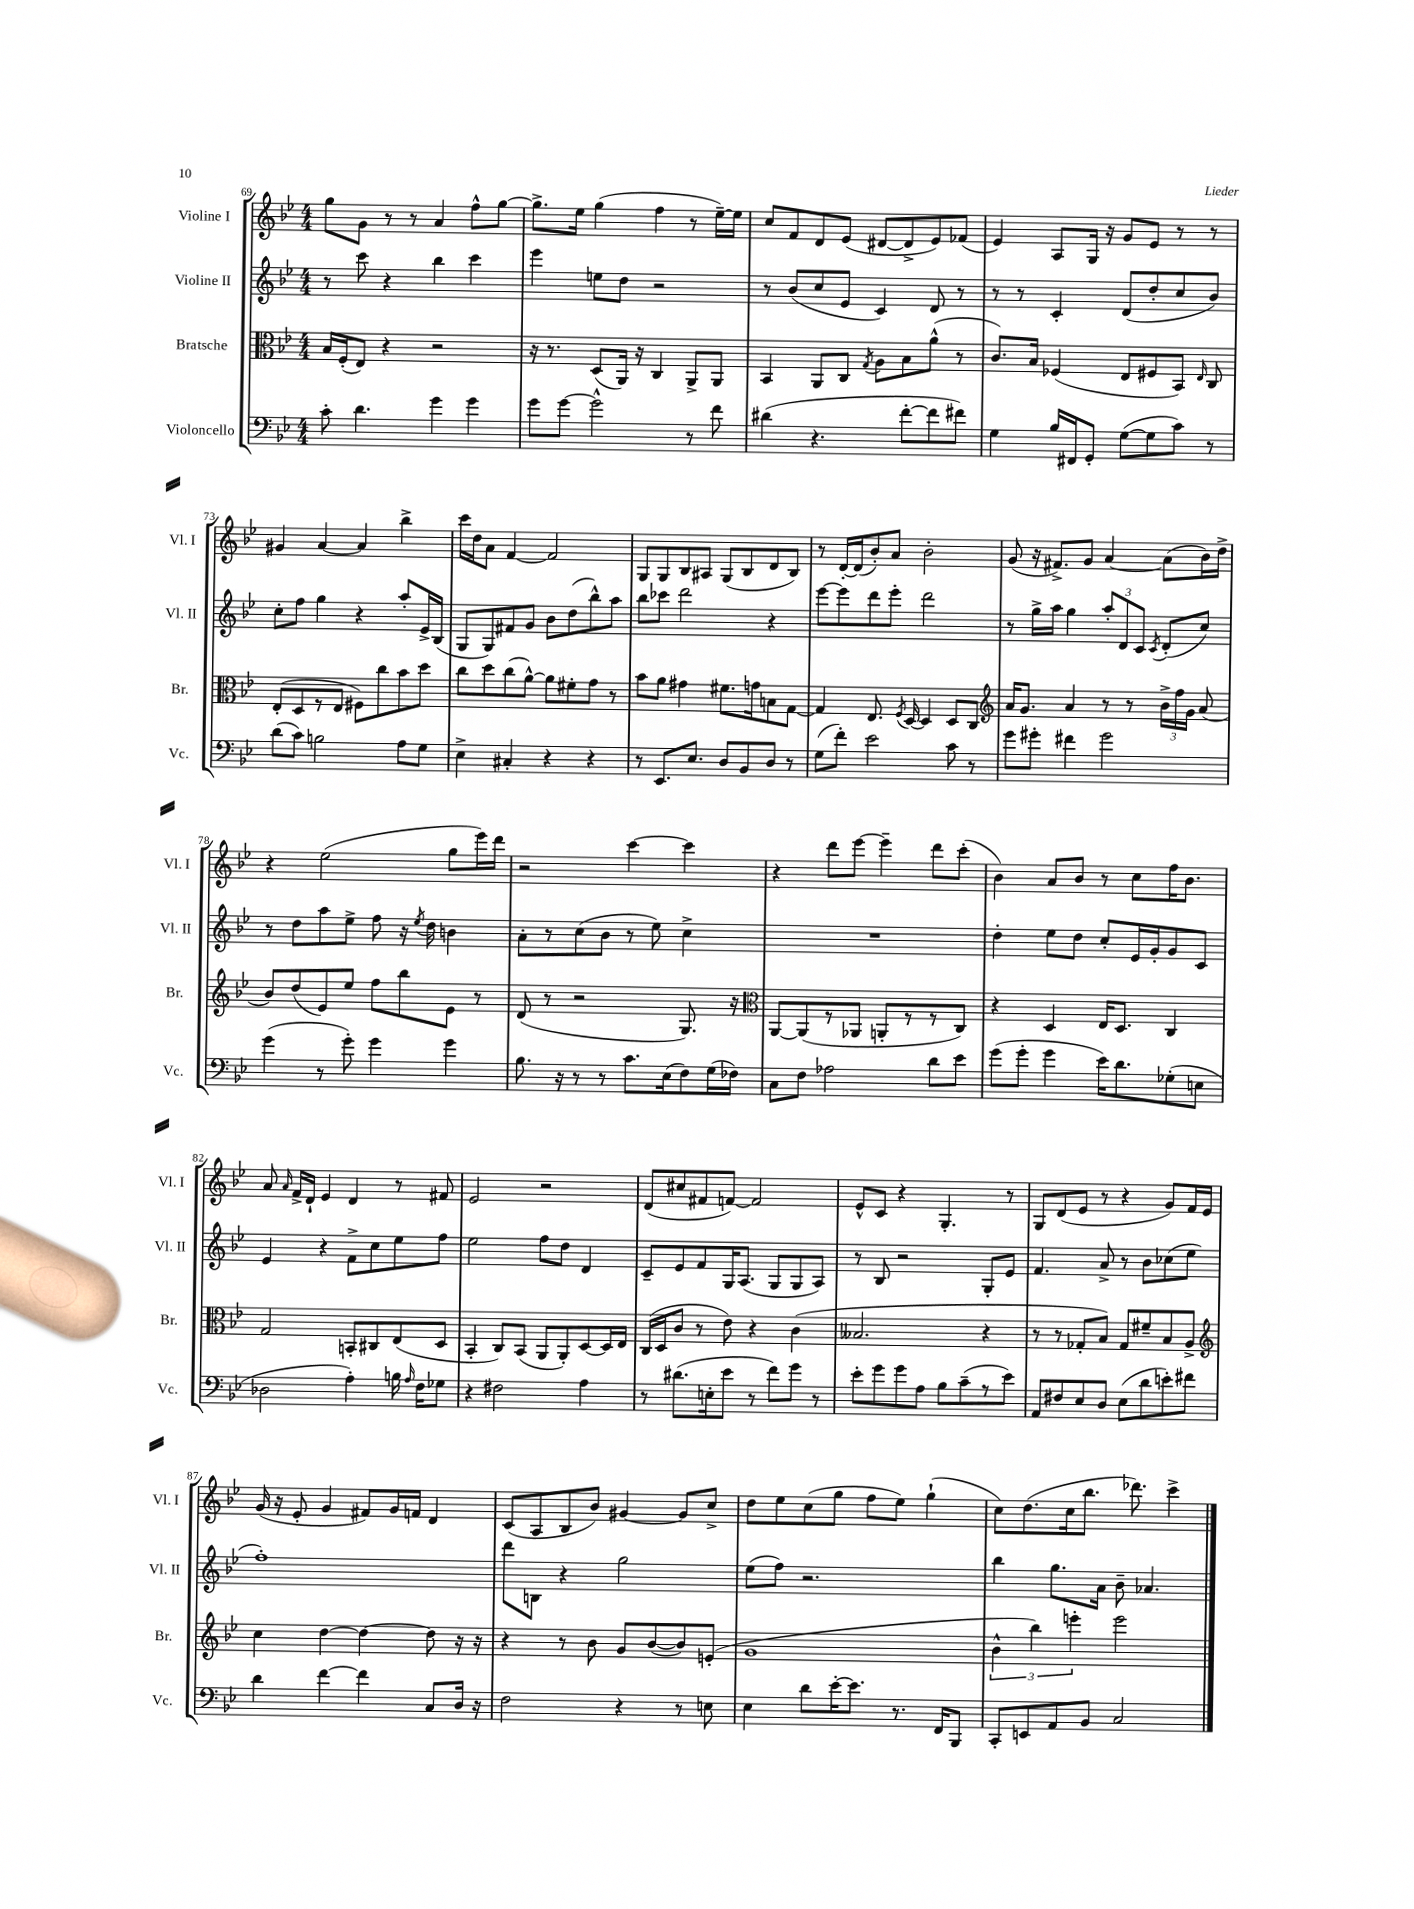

**kern	**kern	**kern	**kern
*part4	*part3	*part2	*part1
*staff4	*staff3	*staff2	*staff1
*I"Violoncello	*I"Bratsche	*I"Violine II	*I"Violine I
*I'Vc.	*I'Br.	*I'Vl. II	*I'Vl. I
*clefF4	*clefC3	*clefG2	*clefG2
*k[b-e-]	*k[b-e-]	*k[b-e-]	*k[b-e-]
*M4/4	*M4/4	*M4/4	*M4/4
=69	=69	=69	=69
8c'\	16B-/LL	8r	8gg\L
.	(16F'/J	.	.
4.d\	8E-/J)	8ccc\	8g\J
.	4r	4r	8r
.	.	.	8r
4g\	2r	4bb-\	4a/
4g\	.	4ccc\	8ff^^\L
.	.	.	[8gg\J
=70	=70	=70	=70
8g\L	16r	4eee-\	8.gg^\L]
.	8.r	.	.
[8g\J	.	.	.
.	.	.	16ee-\Jk
2g^^\]	(8D/L	8een\L	(4gg\
.	16AA/Jk)	8dd\J	.
.	16r	.	.
.	4C/	2r	4ff\
8r	8AA^/L	.	8r
8f\	8AA/J	.	[16ee-~\LL)
.	.	.	16ee-\JJ]
=71	=71	=71	=71
(4d#X\	4BB-/	8r	8cc/L
.	.	(8b-/L	8f/
4.r	8AA/L	8cc/	8d/
.	8C/J	8e-/J	(8e-/J
.	8qG/	.	.
.	8A\L	4c/)	[8d#X/L
[8f'\L	8B-\	.	8d#^/]
8f\]	(8a^^\J	8d/	8e-/)
8f#X\J)	8r	8r	(8f-X/J
=72	=72	=72	=72
4G\	8.c/L)	8r	4e-/)
.	.	8r	.
.	16B-/Jk	.	.
16B-/LL	(4F-X/	4c'/	8A/L
16FF#X/J	.	.	.
8GG'/J	.	.	16G/Jk
.	.	.	16r
([8G\L	8E-/L	(8d/L	8g/L
8G\]	8F#X/	8dd'/	8e-/J
8c\J)	8BB-/J)	8cc/	8r
.	16qqE-/	.	.
8r	8C/	8b-/J)	8r
!!LO:LB:g=z
=73	=73	=73	=73
(8d\L	(8E-'/L	8cc'\L	4g#X/
8c\J)	8D/	8ff\J	.
2Bn\	8r	4gg\	[4a/
.	8E-/J	.	.
.	8F#X\L)	4r	4a/]
.	8cc\	.	.
8A\L	8b-\	8aa'/L	4bb-^\
8G\J	8dd\J	16e-^/L	.
.	.	(16B-/JJ	.
=74	=74	=74	=74
4E-^\	8cc\L	8G/L	16ccc\LL
.	.	.	16dd\J
.	8dd\	8G/)	8a\J
4C#X'/	(8cc\	8f#X/	[4f/
.	[8a^^\J)	8g/J	.
4r	8a\L]	8b-\L	2f/]
.	8f#X'\	(8dd\	.
4r	8g\J	8bb-^^\)	.
.	8r	8aa\J	.
=75	=75	=75	=75
8r	8b-\L	8bb-\L	8G/L
8.EE-/L	8a\J	8ccc-X\J	8G/
.	4g#X\	2ddd\	8B-/
8.E-/J	.	.	.
.	.	.	8A#X/J
8D/L	8.f#X\L	.	(8G/L
8BB-/	.	.	8B-/
.	16gn\k	.	.
8D/J	8Bn\	4r	8d/
8r	[8G\J	.	8B-/J)
=76	=76	=76	=76
(8G\L	4G/]	[8eee-\L	8r
8f'\J)	.	8eee-\]	[16d'/LL
.	.	.	(16d/J]
2e-\	8.E-/	8ddd\	8b-'/)
.	.	8eee-'\J	8a/J
.	8qF/	.	.
.	[16D/	.	.
.	4D/]	2ddd\	2b-'\
8c\	8D/L	.	.
8r	8C/J	.	.
=77	=77	=77	=77
*	*clefG2	*	*
8g\L	16a/KL	8r	(8g/
.	8.g/J	.	.
8g#X'\J	.	16gg^\LL	16r
.	.	16aa\JJ	8.f#X^/L)
4f#X\	4a/	4gg\	.
.	.	.	8g/J
2g#\	8r	12aa'/L	[4a/
.	.	12d/	.
.	8r	.	.
.	.	12c/J	.
.	.	8qc/	.
.	24b-^\LL	(8d'/L	(8a\L]
.	24ff\	.	.
.	24g\JJ	.	.
.	(8a/	8cc/J)	16b-\L)
.	.	.	16dd^\JJ
!!LO:LB:g=z
=78	=78	=78	=78
(4g\	8b-/L)	8r	4r
.	(8dd/	8dd\L	.
8r	8e-/)	8aa\	(2ee-\
8g'\)	8ee-/J	8ee-^\J	.
4g\	8ff\L	8ff\	.
.	8bb-\	16r	.
.	.	8qee-/	.
.	.	16dd\	.
4g\	8e-\J	4bn\	8gg\L
.	8r	.	16eee-\L)
.	.	.	16ddd\JJ
=79	=79	=79	=79
8.B-\	(8d/	8a'\L	2r
.	8r	8r	.
16r	.	.	.
8r	2r	(8cc\	.
8r	.	8b-\J	.
8.c\L	.	8r	[4ccc\
.	.	8ee-\)	.
(16E-\k	.	.	.
8F\)	8.G/)	4cc^\	4ccc\]
(16G\L	.	.	.
16F-X\JJ)	16r	.	.
=80	=80	=80	=80
*	*clefC3	*	*
8C\L	[8AA/L	1r	4r
8F\J	(8AA/]	.	.
2A-X\	8r	.	8ddd\L
.	8AA-X/J	.	[8eee-\J
.	8AAn'/L	.	4eee-~\]
.	8r	.	.
8d\L	8r	.	8ddd\L
8e-\J	8C/J)	.	(8ccc'\J
=81	=81	=81	=81
(8g\L	4r	4dd'\	4b-\)
8g'\J	.	.	.
4g\	4D/	8ee-\L	8a/L
.	.	8dd\J	8b-/J
16e-\KL)	16E-/KL	8cc'/L	8r
8.d\	8.D/J	.	.
.	.	16e-/L	8cc\L
.	.	16g'/J	.
(8G-X'\	4C/	8g/	16ff\K
.	.	.	8.b-\J
8En\J	.	8c/J	.
!!LO:LB:g=z
=82	=82	=82	=82
2D-X\	2G/	4e-/	8a/
.	.	.	16qqa/
.	.	.	16f^/LL
.	.	.	16d`/JJ
.	.	4r	4e-/
4A'\)	8BBn'/L	8f^\L	4d/
.	8C#X/	8cc\	.
16Bn\	(8E-/	8ee-\	8r
16qqA/	.	.	.
16F\KL	.	.	.
8G-X\J	8D/J	8ff\J	8f#X/
=83	=83	=83	=83
4r	4BB-'/	2ee-\	2e-/
2F#X\	8C/L)	.	.
.	(8BB-/J	.	.
.	8AA/L	8ff\L	2r
.	8AA'/)	8dd\J	.
4A\	[8D/	4d/	.
.	16D/L]	.	.
.	16E-/JJ	.	.
=84	=84	=84	=84
8r	(16C/LL	8c~/L	(8d/L
.	16D/J	.	.
(8.d#X\L	8c/J	8e-/	8cc#X/
.	8r	8f/	8f#X/
16En'\k	.	.	.
8e-\J	8e-\)	16G/K	[8fn/J)
.	.	(8.A/J	.
8r	4r	.	2f/]
8f\L)	.	8G/L	.
8g\J	(4c\	8G/	.
8r	.	8A/J)	.
=85	=85	=85	=85
8e-'\L	2.B--X/	8r	8e-^^/L
8g\	.	8B-/	8c/J
8g\	.	2r	4r
8A\J	.	.	.
8B-\L	.	.	4.G'/
(8c~\	.	.	.
8r	4r	8G'/L	.
8e-\J)	.	8e-/J	8r
=86	=86	=86	=86
8AA/L	8r	4.f/	8G/L
8F#X/	8r	.	(8d/
8E-/	8G-X'/L	.	8e-/J
8D/J	8B-/J)	8a^/	8r
(8E-\L	8G-/L	8r	4r
8d\	8f#X~/	8b-\L	.
8en'\)	8B-/	(8cc-X\	8g/L)
8f#X\J	8A^/J	8ee-\J	16f/L
.	.	.	16e-/JJ
!!LO:LB:g=z
=87	=87	=87	=87
*	*clefG2	*	*
4d\	4cc\	1ff')	(16g/
.	.	.	16r
.	.	.	8e-'/
[4f\	[4dd\	.	4g/
4f\]	4dd\_	.	8f#X/L)
.	.	.	16g/L
.	.	.	16fn/JJ
8C/L	8dd\]	.	4d/
16D/Jk	16r	.	.
16r	16r	.	.
=88	=88	=88	=88
2F\	4r	8ddd\L	(8c/L
.	.	8Bn\J	8A/
.	8r	4r	8B-/
.	8b-\	.	8b-/J)
4r	8g/L	2gg\	[4g#X/
.	([8b-/	.	.
8r	8b-/])	.	8g#/L]
8En\	(8en'/J	.	8cc^/J
=89	=89	=89	=89
4E-\	1g	(8ee-\L	8dd\L
.	.	8ff\J)	8ee-\
8d\L	.	2.r	(8cc\
[16e-'\K	.	.	8gg\J
8.e-\J]	.	.	.
.	.	.	8ff\L
8.r	.	.	8ee-\J)
.	.	.	(4gg`\
16FF/KL	.	.	.
8BBB-/J	.	.	.
=90	=90	=90	=90
8CC'/L	6b-^^\	4bb-\	8cc\L)
8EEn/	.	.	(8.dd\
.	6bb-\)	.	.
8AA/	.	8.gg\L	.
.	.	.	16cc\k
.	6eeen'\	.	.
8BB-/J	.	.	8.bb-\J
.	.	16a\Jk	.
2C/	2eee\	8b-~\	.
.	.	.	8.ddd-X\)
.	.	4.a-X/	.
.	.	.	4ccc^\
==	==	==	==
*-	*-	*-	*-
